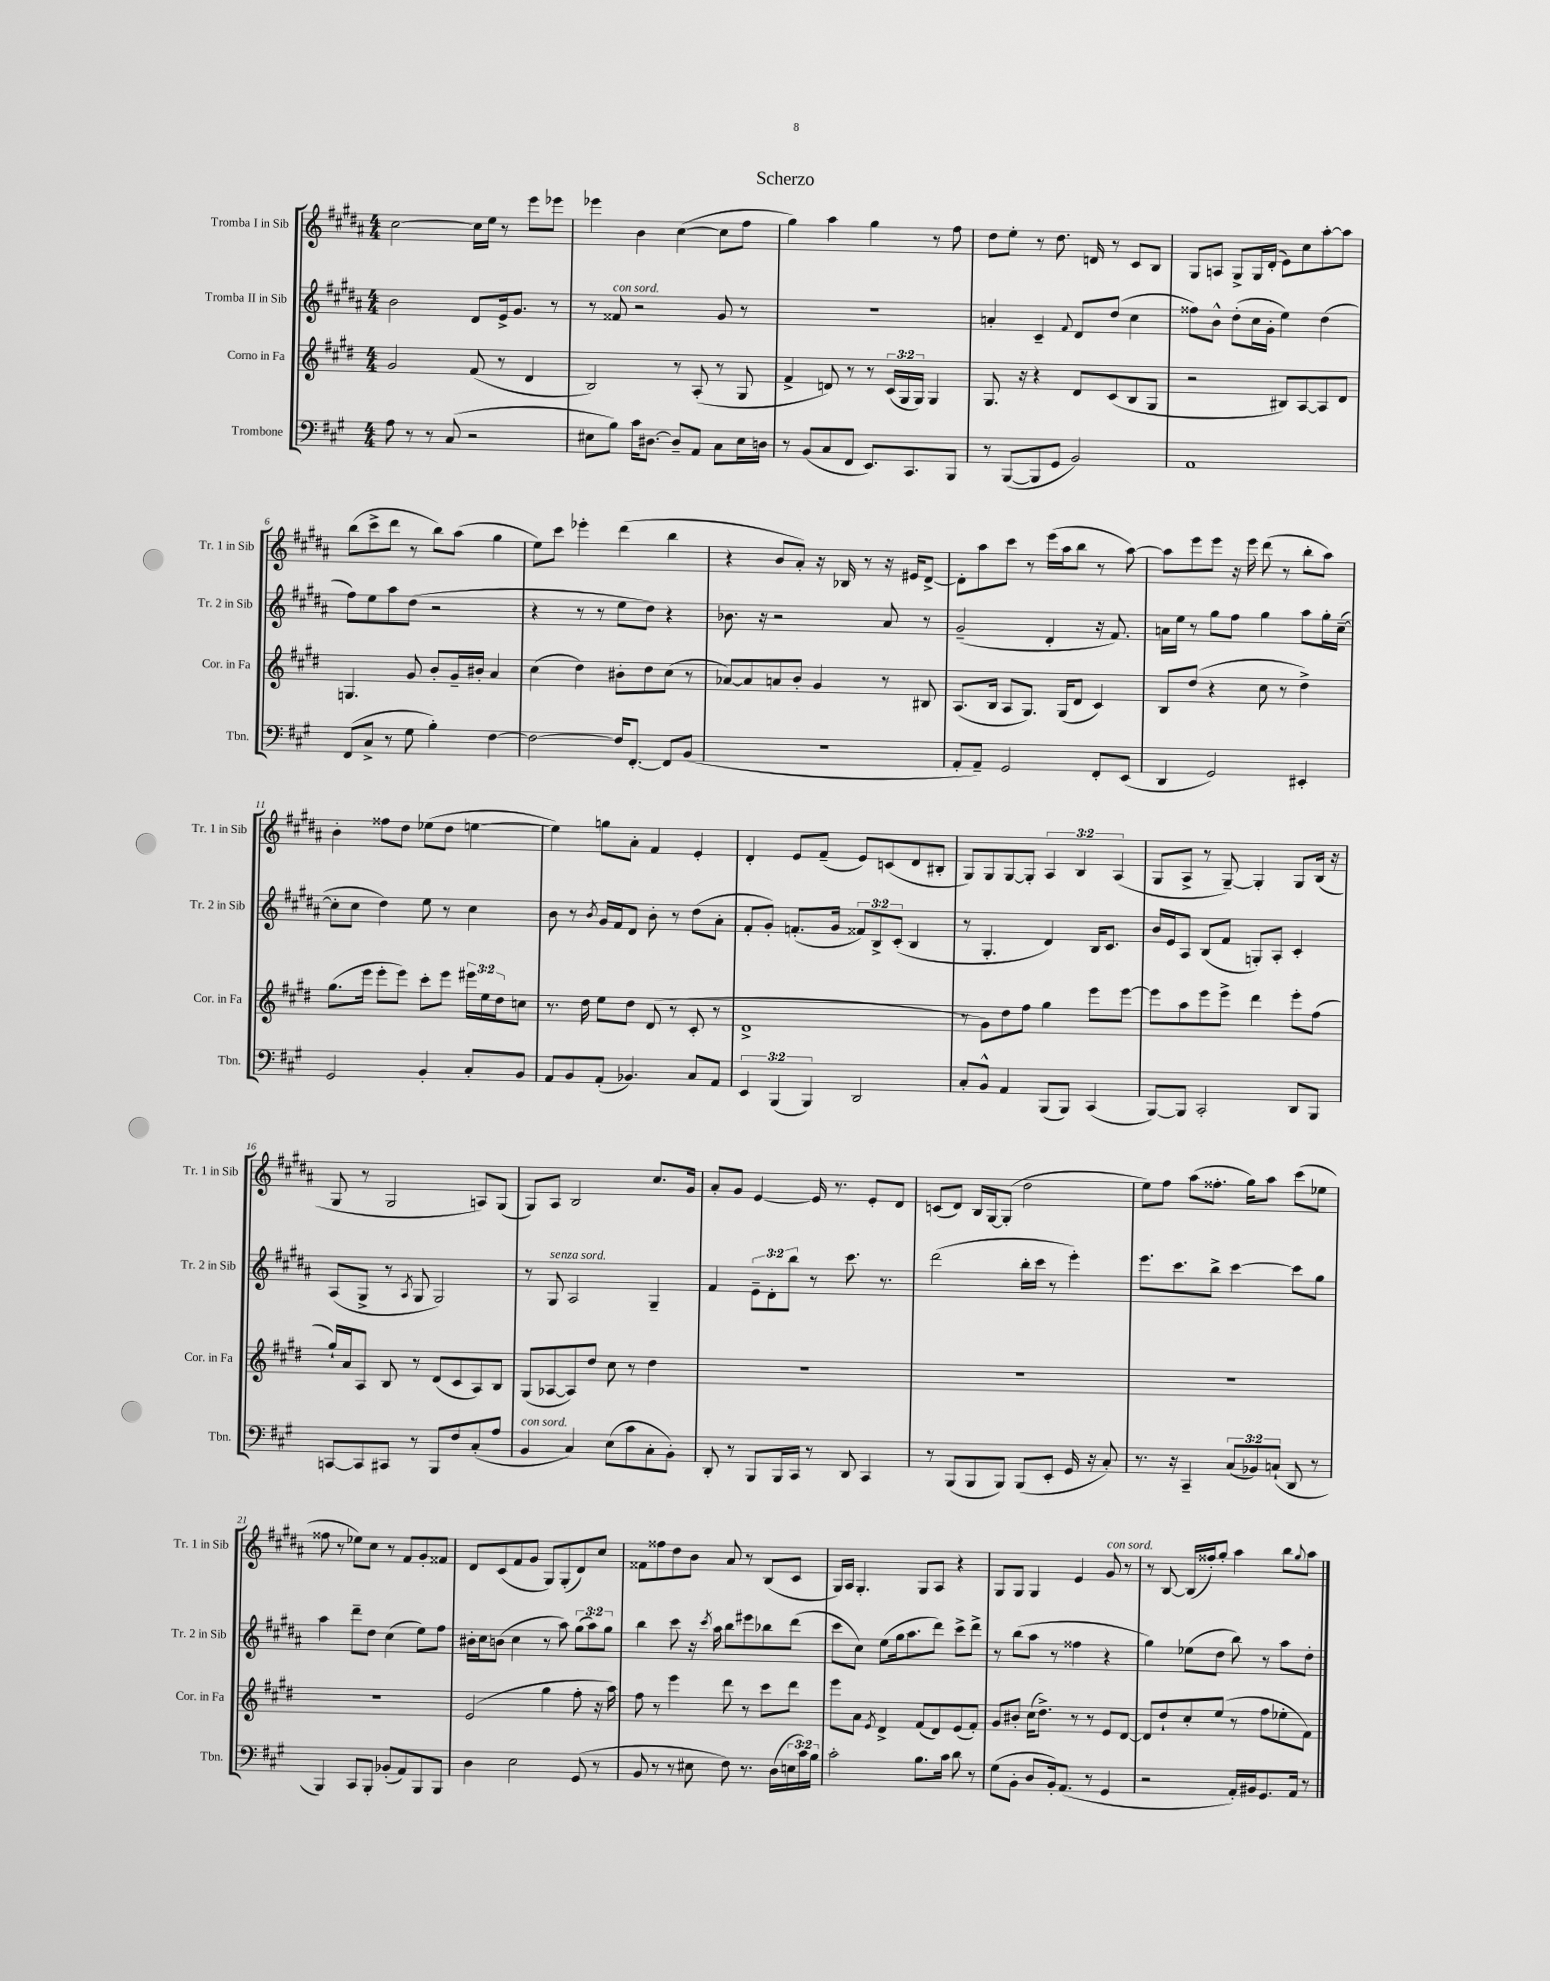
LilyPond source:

\header { title = "Scherzo" }
<<
\new StaffGroup <<
\new Staff = "s0" \with { instrumentName = "Tromba I in Sib" shortInstrumentName = "Tr. 1 in Sib" } {
    \clef treble \key b \major \numericTimeSignature \time 4/4 \override Staff.TupletNumber.text = #tuplet-number::calc-fraction-text
    cis''2~ cis''16 e''16 r8 e'''8 ees'''8 |
    ees'''4 b'4 cis''4~( cis''8 fis''8 |
    gis''4) ais''4 gis''4 r8 fis''8 |
    dis''8 e''8-. r8 dis''8. d'16 r8 cis'8 b8 |
    gis8 a8 gis8-> gis16 dis'16-.( e'8) cis''8 ais''8~-. ais''8 |
    b''8( cis'''8-> dis'''8 r8 b''8) ais''8( gis''4 |
    e''8) cis'''8 ees'''4-. dis'''4( b''4 |
    r4 b'8 ais'8-.) r16 bes16 r8 r16 eis'16 dis'8~-> |
    dis'8-. ais''8 cis'''8 r8 e'''16( ais''16 b''8 r8 ais''8~) |
    ais''8 e'''8 e'''8 r16 e'''16 dis'''8( r8 b''8-. ais''8) |
    b'4-. fisis''8 dis''8 ees''8( dis''8 e''4~ |
    e''4) g''8 ais'8-. fis'4 e'4-. |
    dis'4-. e'8 fis'8--( e'8) c'8( dis'8 bis8-. |
    gis8) gis8 gis8~ gis8-. \tuplet 3/2 { ais4 b4 ais4( } |
    gis8 ais8-> r8 gis8~--) gis4-. gis8 b16( r16 |
    gis8 r8 gis2 a8) gis8( |
    gis8) ais8 b2 cis''8. gis'16 |
    ais'8-. gis'8 e'4~ e'16 r8. e'8-. dis'8 |
    c'8( dis'8) b16 gis16~ gis8-.( dis''2 |
    e''8) fis''8 ais''8( fisis''8.-. gis''16) ais''8 cis'''8( ees''8 |
    fisis''8 r8 ees''8) cis''8 r8 fis'8 gis'8-. fisis'8 |
    dis'8 cis'8( fis'8 gis'8 gis8) gis8-.( dis'8) cis''8 |
    fisis'8 fisis''8 dis''8 b'8 ais'8 r8 b8( cis'8 |
    gis16) ais16 gis4.-. gis8 ais8 r4 |
    gis8 gis8 gis4 e'4 gis'8^\markup { \italic "con sord." } r8 |
    r8 b8~ b16( fisis''16-.) gis''8-. ais''4 b''8 \appoggiatura { gis''8 } ais''8 \bar "|." |
}
\new Staff = "s1" \with { instrumentName = "Tromba II in Sib" shortInstrumentName = "Tr. 2 in Sib" } {
    \clef treble \key b \major \numericTimeSignature \time 4/4 \override Staff.TupletNumber.text = #tuplet-number::calc-fraction-text
    b'2 dis'8 e'16-> gis'8. r8 |
    r8 fisis'8^\markup { \italic "con sord." } r2 gis'8 r8 |
    R1 |
    a'4-. cis'4-- \appoggiatura { fis'8 } dis'8 dis''8( cis''4 |
    fisis''8) b'8-^ dis''8-.( cis''16 gis'16-. e''4) dis''4( |
    fis''8) e''8 ais''8 dis''8( r2 |
    r4 r8 r8 e''8 dis''8) r4 |
    bes'8. r16 r2 ais'8 r8 |
    gis'2--( dis'4-. r16 fis'8.) |
    a'16 e''16 r8 gis''8 fis''8 gis''4 ais''8 gis''16-. cis''16~--( |
    cis''8-. cis''8 dis''4) e''8 r8 cis''4 |
    b'8 r8 \acciaccatura { b'8 } gis'16 fis'16 dis'8 b'8-. r8 dis''8( ais'8-. |
    fis'8-. gis'8-.) f'8.-.( gis'16 \tuplet 3/2 { fisis'8) b8-> cis'8-.( } b4 |
    r8 gis4.-. dis'4) b16 cis'8. |
    b'16 e'16 ais8 b8( fis'8 g8-.) ais8-. cis'4-. |
    ais8( gis8-> r8 \acciaccatura { ais8 } gis8 gis2) |
    r8 gis8^\markup { \italic "senza sord." } ais2 gis4-- |
    fis'4 \tuplet 3/2 { e'8-- dis'8-. b''8 } r8 cis'''8. r8. |
    dis'''2( b''16-. cis'''16 r8 e'''4-.) |
    e'''8. cis'''8. b''8-> cis'''4~ cis'''8 gis''8 |
    ais''4 dis'''8-- dis''8 cis''4( e''8) fis''8 |
    bis'16-. cis''16 b'8( cis''4 r8 ais''8) \tuplet 3/2 { gis''8( ais''8) gis''8 } |
    b''4 cis'''8 r16 \acciaccatura { cis'''8 } ais''16 b''8 eis'''8 bes''8 dis'''8( |
    cis'''8 cis''8) e''8( gis''16 ais''8. dis'''8) cis'''8-> dis'''8-> |
    r8 b''8( ais''8 r8 fisis''4 r4 |
    gis''4) ees''8( dis''8 b''8) r8 ais''8 dis''8-. \bar "|." |
}
\new Staff = "s2" \with { instrumentName = "Corno in Fa" shortInstrumentName = "Cor. in Fa" } {
    \clef treble \key e \major \numericTimeSignature \time 4/4 \override Staff.TupletNumber.text = #tuplet-number::calc-fraction-text
    gis'2 fis'8( r8 dis'4 |
    b2) r8 a8-.( r8 gis8 |
    fis'4-> d'8) r8 r8 \tuplet 3/2 { cis'16( gis16 gis16) } gis4 |
    gis8. r16 r4 dis'8 cis'8( b8 gis8 |
    r2 bis8) a8~ a8 dis'8 |
    g4. gis'8 b'8-. gis'16-- bis'16-. a'4 |
    cis''4( dis''4) bis'8-. dis''8 cis''8( r8 |
    aes'8~) aes'8 a'8 b'8-. gis'4 r8 bis8 |
    a8.( b16 a8 gis8.) gis16( dis'8 cis'4) |
    b8 dis''8( r4 cis''8 r8 dis''4->) |
    gis''8.( e'''16 e'''8-. e'''8) cis'''8-. e'''8 \tuplet 3/2 { eis'''16 e''16 dis''16 } c''8 |
    r8. dis''16 e''8 dis''8 dis'8( r8 cis'8-. r8 |
    dis'1-> |
    r8 gis'8) dis''8 fis''8 gis''4 e'''8 e'''8~ |
    e'''8 a''8 e'''8 e'''8-> dis'''4 e'''8-. fis''8( |
    gis''16-!) a'16 a8 b8 r8 dis'8( cis'8 a8) b8 |
    gis8( aes8~ aes8) dis''8 cis''8 r8 dis''4 |
    R1 |
    R1 |
    R1 |
    R1 |
    e'2( gis''4 fis''8-. r16 a''16) |
    fis''8 r8 e'''4 dis'''8 r8 cis'''8 dis'''8 |
    e'''8 a'8 \acciaccatura { e'8 } dis'4-> fis'8( dis'8) e'8( fis'8-.) |
    gis'8 bis'8-. cis''16( dis''8.->) r8 r8 e'8 dis'8~ |
    dis'8 dis''8-! cis''8-. e''8( r8 fis''8 ees''8-. fis'8) \bar "|." |
}
\new Staff = "s3" \with { instrumentName = "Trombone" shortInstrumentName = "Tbn." } {
    \clef bass \key a \major \numericTimeSignature \time 4/4 \override Staff.TupletNumber.text = #tuplet-number::calc-fraction-text
    a8 r8 r8 cis8( r2 |
    eis8 b8) cis'16 dis8.~ dis8-- a,8 cis8 eis16 d16 |
    r8 b,8( cis8 fis,8 e,8.) cis,8. b,,8 |
    r8 b,,8~( b,,8 gis,8 b,2) |
    a,1 |
    fis,8( cis8-> r8 gis8 b4-.) fis4~ |
    fis2~ fis16 fis,8.~-. fis,8 b,8( |
    R1 |
    a,8-. a,8--) gis,2 fis,8-. e,8( |
    d,4 gis,2) eis,4-. |
    gis,2 b,4-. cis8-. b,8 |
    a,8 b,8 a,8-.( bes,4.) cis8 a,8 |
    \tuplet 3/2 { e,4 b,,4( b,,4) } d,2 |
    cis8-. b,8-^ a,4 b,,8( b,,8) cis,4( |
    b,,8~) b,,8 cis,2-. d,8 b,,8 |
    c,8~ c,8 cis,8 r8 b,,8 fis8 cis8-.( a8 |
    b,4^\markup { \italic "con sord." } cis4) e8( cis'8 cis8-. b,8-.) |
    d,8-. r8 b,,8 b,,16 cis,16 r8 d,8 cis,4 |
    r8 b,,8( b,,8 b,,8) b,,8( e,8-. gis,16 r16 cis8-.) |
    r8. r16 cis,4-- \tuplet 3/2 { cis8( bes,8) c8-!( } d,8 r8 |
    b,,4) cis,8 b,,8-. bes,8-.( a,8) b,,8 b,,8 |
    d4 e2 gis,8( r8 |
    b,8 r8 r8 eis8 fis8) r8. d16( \tuplet 3/2 { e16 cis'16) b16 } |
    cis'2-. b8. cis'16 d'8 r8 |
    gis8( b,8-. d8 b,16-.) a,8.( r8 gis,4 |
    r2 a,16-.) bis,16 gis,8. a,16 r8 \bar "|." |
}
>>
>>
